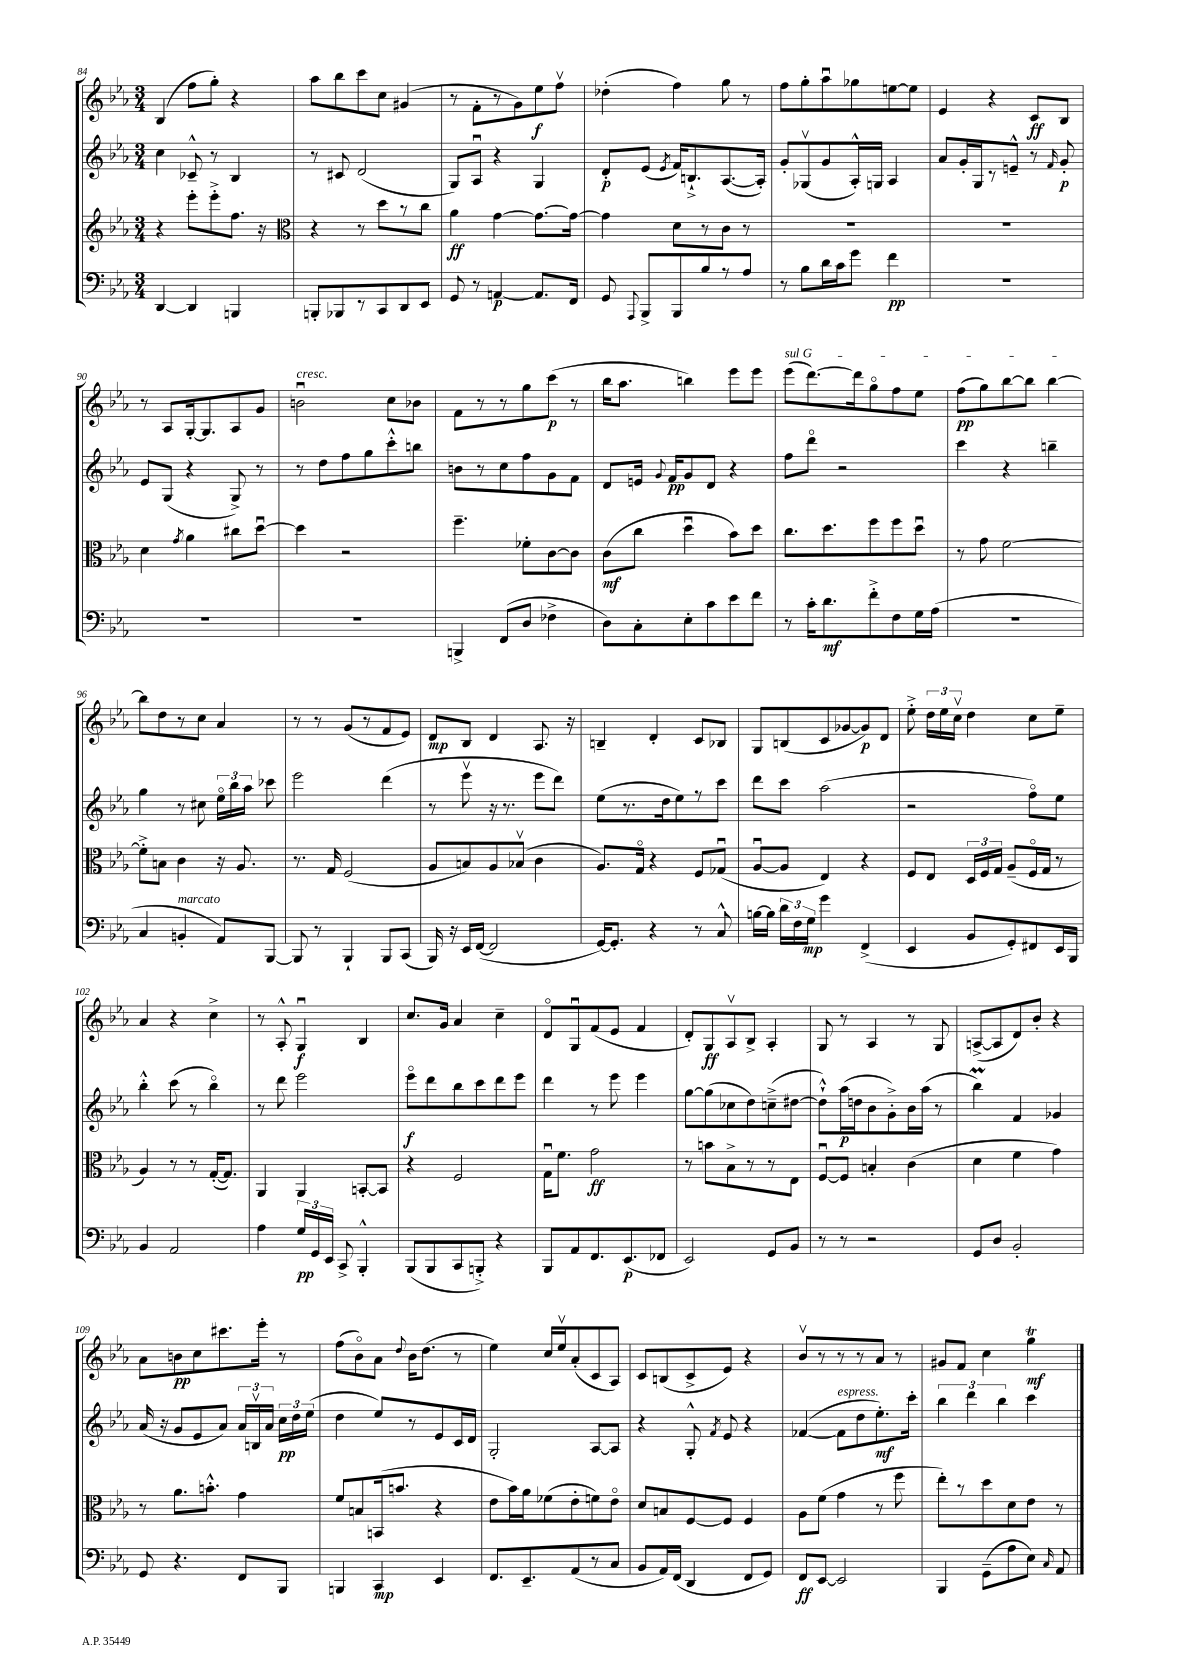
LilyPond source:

<<
\new StaffGroup <<
\new Staff = "s0" {
    \clef treble \key ees \major \numericTimeSignature \time 3/4
    \autoBeamOff bes4( f''8[ g''8]-.) r4 |
    aes''8[ bes''8 c'''8 c''8] gis'4( |
    r8 f'8[-. r8 g'8) ees''8\f f''8]\upbow |
    des''4-.( f''4) g''8 r8 |
    f''8[ g''8-. aes''8\downbow ges''8 e''8~ e''8] |
    ees'4 r4 c'8[\ff bes8] |
    r8 aes8[ g16~-. g8. aes8 g'8] |
    b'2\downbow^\markup { \italic "cresc." } c''8[ bes'8] |
    f'8[ r8 r8 g''8 c'''8]\p( r8 |
    bes''16[ aes''8.] b''4) ees'''8[ ees'''8] |
    \once \override TextSpanner.bound-details.left.text = \markup { \italic "sul G" } ees'''8[\startTextSpan( d'''8.~) d'''16 g''8\flageolet f''8 ees''8] |
    f''8[\pp( g''8) bes''8~ bes''8] bes''4~\stopTextSpan |
    bes''8[ d''8 r8 c''8] aes'4 |
    r8 r8 g'8[( r8 f'8 ees'8]) |
    d'8[\mp bes8] d'4 aes8. r16 |
    b4-- d'4-. c'8[ bes8] |
    g8[ b8( c'8 ges'8~ ges'8\p) d'8] |
    ees''8-.-> \tuplet 3/2 { d''16[ ees''16 c''16]\upbow } d''4 c''8[ ees''8]-- |
    aes'4 r4 c''4-> |
    r8 aes8-.-^ g4\downbow\f bes4 |
    c''8.[ g'16] aes'4 c''4-- |
    d'8[\flageolet g8\downbow f'8( ees'8] f'4 |
    d'8[-.) g8\ff aes8\upbow bes8]-> aes4-. |
    g8 r8 aes4 r8 g8 |
    a8[~->( a8 d'8) bes'8]-. r4 |
    aes'8[ b'8\pp c''8 cis'''8. ees'''16]-. r8 |
    f''8[( bes'8\flageolet) aes'8] \appoggiatura { d''8 } bes'16[ d''8.]( r8 |
    ees''4) c''16[ ees''16\upbow aes'8-.( c'8 aes8]) |
    c'8[ b8( c'8-> ees'8]) r4 |
    bes'8[\upbow r8 r8 r8 aes'8] r8 |
    gis'8[ f'8] c''4 g''4\trill\mf \bar "|." |
}
\new Staff = "s1" {
    \clef treble \key ees \major \numericTimeSignature \time 3/4
    \autoBeamOff c''4 ces'8---^ r8 bes4 |
    r8 cis'8 d'2( |
    g8[) aes8]\downbow r4 g4 |
    d'8[-.\p ees'8]( \acciaccatura { ees'8 } f'16[) b8.-!-> aes8.~( aes16]-.) |
    g'8[-. ges8\upbow( g'8 aes16-.-^) g16] aes4 |
    aes'8[ g'16-. g16 r8 e'8]---^ r8 \grace { f'16 } g'8-.\p |
    ees'8[ g8]( r4 g8->) r8 |
    r8 d''8[ f''8 g''8 c'''8-.-^ b''8] |
    b'8[ r8 c''8 f''8 g'8 f'8] |
    d'8[ e'16] \appoggiatura { g'8 } f'16[\pp g'8 d'8] r4 |
    f''8[ d'''8]\flageolet r2 |
    c'''4 r4 b''4-- |
    g''4 r8 cis''8 \tuplet 3/2 { ees''16[\flageolet bes''16 aes''16] } ces'''8 |
    ees'''2 d'''4( |
    r8 ees'''8\upbow r16 r8. ees'''8[ d'''8]) |
    ees''8[( r8. d''16 ees''8) r8 c'''8] |
    d'''8[ c'''8] aes''2( |
    r2 f''8[\flageolet) ees''8] |
    bes''4-.-^ c'''8( r8 bes''4\flageolet) |
    r8 d'''8 ees'''2 |
    ees'''8[\flageolet\f d'''8 bes''8 c'''8 d'''8 ees'''8] |
    d'''4 r8 ees'''8 ees'''4 |
    g''8[~ g''8( ces''8 d''8) c''8--->( dis''8]~ |
    dis''8[-!-^) aes''16\p( d''16 bes'8 g'8-.->) bes'16 aes''16]( r8 |
    bes''4\prall) f'4 ges'4 |
    aes'16( r16 g'8[ ees'8 aes'8]) \tuplet 3/2 { aes'16[ b16\upbow aes'16] } \tuplet 3/2 { c''16[\pp d''16 ees''16]( } |
    d''4 ees''8[) r8 ees'8 c'16 d'16] |
    g2-. aes8[~ aes8] |
    r4 g8-.-^ \acciaccatura { f'8 } ees'8 r4 |
    fes'4~( fes'8[^\markup { \italic "espress." } d''8 ees''8.-.\mf) c'''16]-. |
    \tuplet 3/2 { bes''4 d'''4 bes''4 } c'''4 \bar "|." |
}
\new Staff = "s2" {
    \clef treble \key ees \major \numericTimeSignature \time 3/4
    \autoBeamOff r4 ees'''8[-. ees'''8-.-> f''8.] r16 |
    \clef alto r4 r8 d''8[ r8 c''8] |
    aes'4\ff g'4~ g'8.[~ g'16]~ |
    g'4 d'8[ r8 c'8] r8 |
    R2. |
    R2. |
    d'4 \acciaccatura { g'8 } aes'4 cis''8[ d''8]~\downbow |
    d''4 r2 |
    f''4.-- fes'8[-. c'8~ c'8] |
    c'8[\mf( c''8] d''4\downbow bes'8[) d''8] |
    c''8.[ d''8. f''8 f''8 d''8]\downbow |
    r8 g'8 f'2~ |
    f'8[-.-> b8] c'4 r16 aes8. |
    r8. g16 f2( |
    aes8[ b8) aes8 bes8]\upbow( c'4 |
    aes8.[) g16]\flageolet r4 f8[ ges8]\downbow( |
    aes8[~\downbow aes8] ees4) r4 |
    f8[ ees8] \tuplet 3/2 { d16[ f16 g16] } aes8[--( f16\flageolet g16] r8 |
    aes4) r8 r8 g16[~-.( g8.]) |
    aes,4 aes,4 b,8[~-. b,8] |
    r4 f2 |
    g16[\downbow f'8.] g'2\ff |
    r8 b'8[ bes8-> r8 r8 ees8] |
    f8[~\downbow f8] b4-. c'4( |
    d'4 f'4 g'4) |
    r8 aes'8.[ b'8.]-.-^ g'4 |
    f'8[ b8 b,16( b'8.] r4 |
    ees'8[ bes'16) aes'16 fes'8( ees'8-. f'8) ees'8]\flageolet |
    d'8[ b8 f8~ f8] f4 |
    aes8[ f'8]( g'4 r8 f''8 |
    ees''8[-.) r8 d''8 d'8 ees'8] r8 \bar "|." |
}
\new Staff = "s3" {
    \clef bass \key ees \major \numericTimeSignature \time 3/4
    \autoBeamOff d,4~ d,4 b,,4 |
    b,,8[-. bes,,8 r8 c,8 d,8 ees,8] |
    g,8 r8 a,4~\p a,8.[ f,16] |
    g,8 \appoggiatura { aes,,8 } bes,,8[-> bes,,8 bes8 r8 aes8] |
    r8 bes8[ d'16 c'16 g'8] f'4\pp |
    R2. |
    R2. |
    R2. |
    b,,4-> f,8[( d8] fes4-> |
    d8[) c8-. ees8-. c'8 ees'8 f'8] |
    r8 c'16[-. d'8.\mf f'8-.-> f8 g16 aes16]( |
    R2. |
    c4 b,4-.^\markup { \italic "marcato" } aes,8[) bes,,8]~ |
    bes,,8 r8 bes,,4-! bes,,8[ c,8]( |
    bes,,16) r16 ees,16[ f,16]~( f,2 |
    g,16[~) g,8.]-. r4 r8 c8-^ |
    b16[~ b16] \tuplet 3/2 { d'16[ f16 g16]\mp } g'4 f,4->( |
    ees,4 bes,8[ g,8-.) fis,8 ees,16 bes,,16] |
    bes,4 aes,2 |
    aes4 \tuplet 3/2 { g16[\pp g,16 ees,16] } c,8-> bes,,4-.-^ |
    bes,,8[( bes,,8 c,8 b,,8]-.->) r4 |
    bes,,8[ aes,8 f,8. ees,8.\p( fes,8] |
    ees,2) g,8[ bes,8] |
    r8 r8 r2 |
    g,8[ d8] bes,2-. |
    g,8 r4. f,8[ bes,,8] |
    b,,4 c,4\mp ees,4 |
    f,8.[ ees,8.-- aes,8( r8 c8] |
    bes,8[ aes,16) f,16]( d,4 f,8[ g,8]) |
    f,8[\ff ees,8]~ ees,2 |
    bes,,4 g,8[--( aes8 ees8]) \grace { c16 } aes,8 \bar "|." |
}
>>
>>
\layout { \context { \Score currentBarNumber = #84 } }
